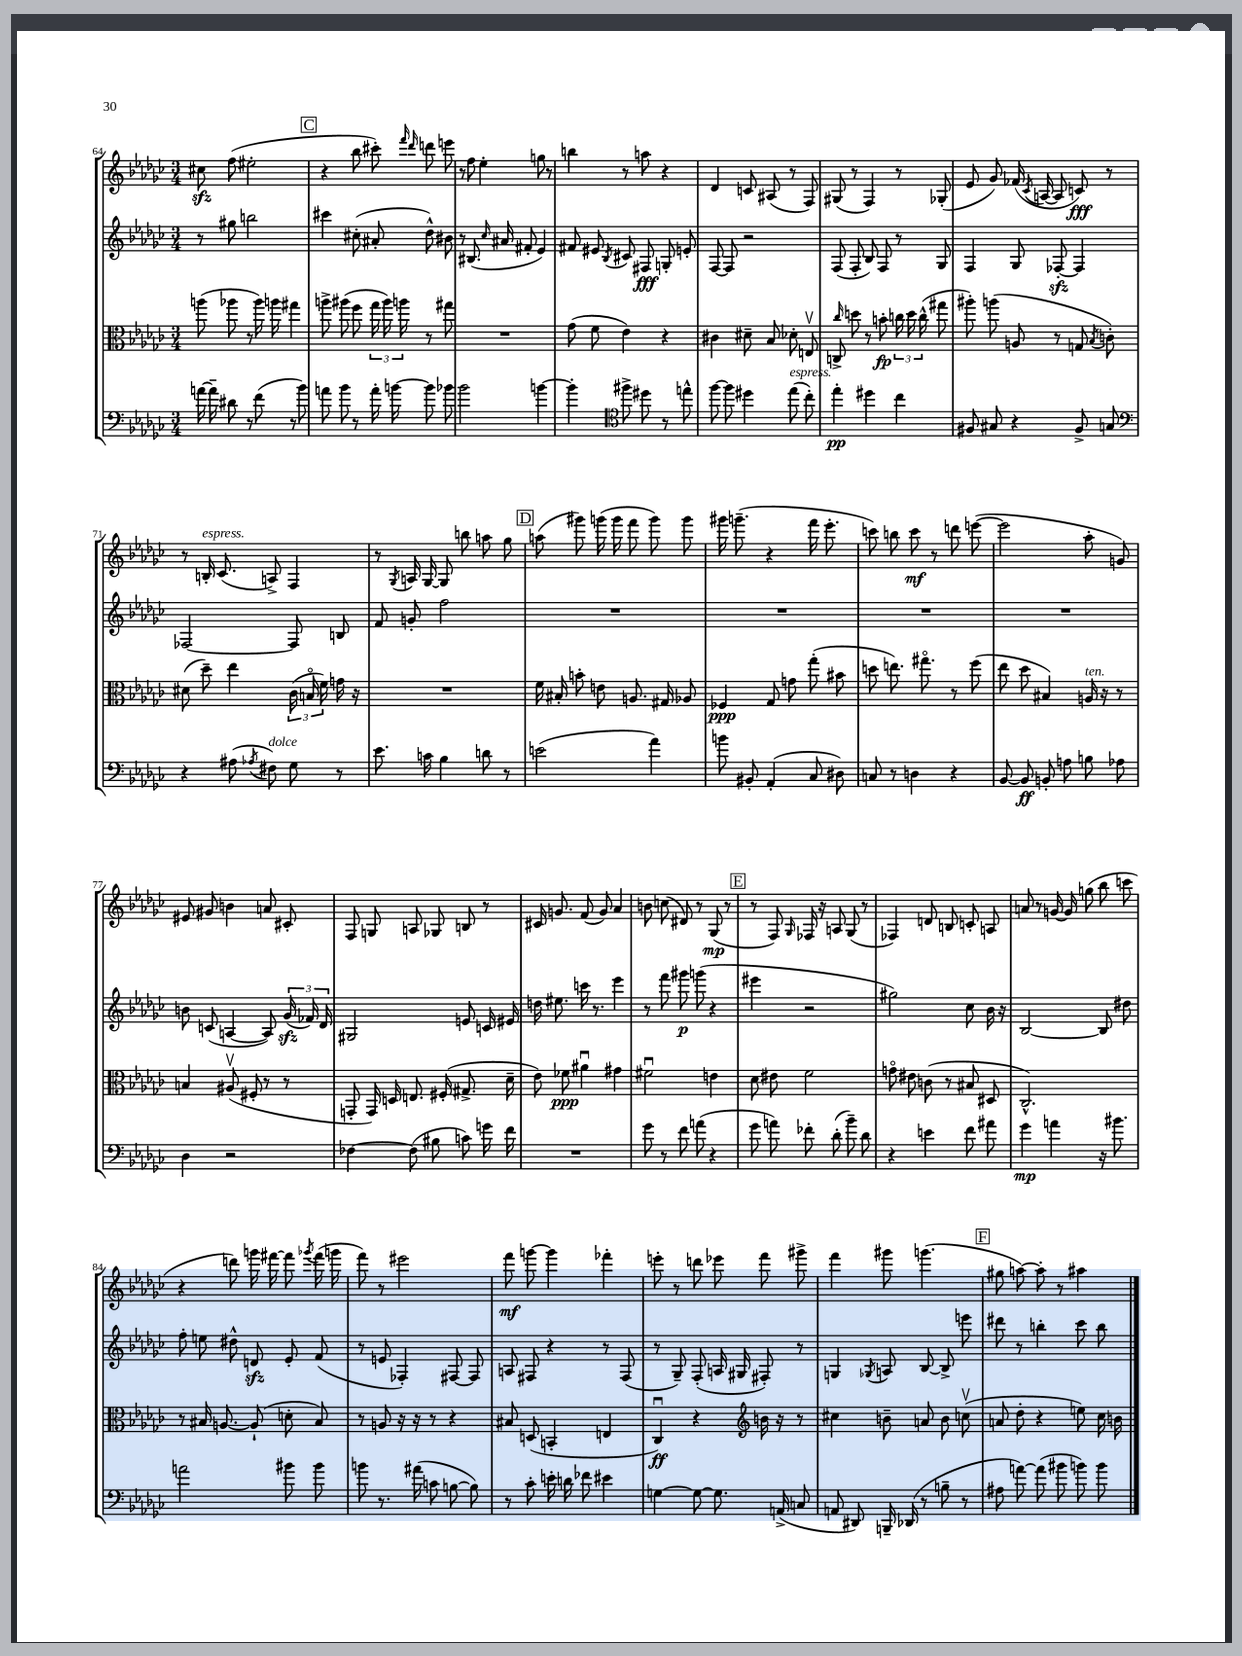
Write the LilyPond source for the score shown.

<<
\new StaffGroup <<
\new Staff = "s0" {
    \clef treble \key ges \major \numericTimeSignature \time 3/4
    \autoBeamOff cis''8\sfz f''8( eis''2-. |
    \mark \markup { \box "C" } r4 bes''8 cis'''8-.) \grace { f'''16 des'''16 } d'''8 e'''8 |
    r8 f''8 ees''4-. g''8 r8 |
    b''4 r8 a''8 r4 |
    des'4 c'8 ais8( r8 f8) |
    gis8( r8 f4) r8 ges8-.( |
    ees'8 ges'8) fes'16( \acciaccatura { ces'8 } a16~ a8 c'8\fff) r8 |
    r8 b16-.^\markup { \italic "espress." } ces'8.( a8->) f4 |
    r8 \acciaccatura { ges8 } a16 ges16~ ges8 b''8 a''8 ges''8 |
    \mark \markup { \box "D" } a''8( gis'''8) g'''16( g'''16 f'''8 g'''8) g'''8 |
    gis'''16 g'''8.--( r4 f'''16 ees'''8.-. |
    c'''8) b''8 c'''8\mf r8 d'''8 e'''8~( |
    e'''2 aes''8-. g'8) |
    eis'8 gis'8 b'4 a'8 cis'8-. |
    f8 g8 a8 ges8 b8 r8 |
    cis'16 g'8. f'8( g'8) aes'4 |
    b'8 c''8( dis'8) r8 ges8\mp( r8 |
    \mark \markup { \box "E" } r8 f8) \grace { ges16 } fes16 r16 a8 ges8( r8 |
    fes4) d'8 b8 c'8-. a8 |
    a'8 r8 g'16~ g'16 g''8( bes''8 c'''8 |
    r4 d'''8) g'''16 fis'''16~ fis'''8 \acciaccatura { ges'''8 } fis'''16( g'''16 |
    f'''8) r8 eis'''2 |
    f'''8\mf g'''8~ g'''4 fes'''4-. |
    e'''8-. r8 d'''8 ees'''8 f'''8 gis'''8-> |
    f'''4 gis'''8 g'''4.( |
    \mark \markup { \box "F" } gis''8 a''8~) a''8-. r8 ais''4 \bar "|." |
}
\new Staff = "s1" {
    \clef treble \key ges \major \numericTimeSignature \time 3/4
    \autoBeamOff r8 gis''8 b''2 |
    \mark \markup { \box "C" } cis'''4 cis''8-.( ais'8-. des''8-^) bis'8 |
    r8 bis8.( \grace { ces''16 } ais'16 fis'8-. ees'4) |
    fis'8 eis'8 \acciaccatura { bes8 } cis'8 fis8\fff g8-. e'8-. |
    f8~ f8 r2 |
    f8( f8-. bes8) f8 r8 ges8 |
    f4 ges8 fes8~-.\sfz fes4 |
    fes2~ fes8 b8 |
    f'8 g'8-. f''2 |
    \mark \markup { \box "D" } R2. |
    R2. |
    R2. |
    R2. |
    b'8 c'8( a4~ a8) \tuplet 3/2 { ges'16\sfz( fes'16) des'16 } |
    gis2 e'8 c'16 eis'16 |
    d''16 eis''8. c'''16 r8. ees'''4 |
    r8 f'''8 gis'''8\p g'''8( r4 |
    \mark \markup { \box "E" } eis'''4 r2 |
    gis''2) ces''8 bes'16 r16 |
    bes2~ bes8 dis''8 |
    f''8-. e''8 dis''8-^ d'8\sfz ees'8-. f'8( |
    r8 e'8 fes4-.) fis8~ fis8 |
    a8 fis8 r4 r8 fis8( |
    r8 ges8--) f8-.( a16 gis16 fis8-.) r8 |
    g4 \acciaccatura { ges8 } a8 bes8~ bes8-> e'''8 |
    \mark \markup { \box "F" } dis'''8 r8 b''4-. ces'''8 b''8 \bar "|." |
}
\new Staff = "s2" {
    \clef alto \key ges \major \numericTimeSignature \time 3/4
    \autoBeamOff a''8( aes''8 r8 aes''16) a''16 gis''4 |
    \mark \markup { \box "C" } a''8-> ais''8( f''8 \tuplet 3/2 { ges''16 ais''16) a''16 } r8 gis''8 |
    R2. |
    ges'8( f'8 ees'4) r4 |
    cis'4 dis'8-- bes8 des'8-. e8\upbow |
    c8-> \grace { ces''16 } d''8 r8 b'8-.\fp \tuplet 3/2 { c''16 d''16 c''16-^( } gis''8 |
    ais''8-.) a''8( a8 r8 g8 \acciaccatura { bes8 } c'8-.) |
    dis'8( des''8--) ees''4 \tuplet 3/2 { ces'16( b16\flageolet f'16) } g'16 r16 |
    R2. |
    \mark \markup { \box "D" } f'16 bis16-. b'8-. e'8 a8. gis16 aes8 |
    fes4\ppp ges8 g'8 ges''8-.( bis'8 |
    d''8 e''8.) gis''8.\flageolet r8 f''8( |
    ees''8 des''8 bis4) a16^\markup { \italic "ten." } r16 r8 |
    b4 ais8\upbow( fis8-. r8 r8 |
    g,8-. g,16) d16 e8. fis16-.( gis8.-> des'16-- |
    ees'8) fes'8\ppp ais'4\downbow gis'4 |
    fis'2\downbow e'4 |
    \mark \markup { \box "E" } des'8 eis'8 f'2 |
    g'8\flageolet eis'8 c'8( r8 bis8 dis8 |
    ces2.-^) |
    r8 bis16 a8.~ a8-!( d'8-. bis8) |
    r8 a8 r16 r16 r8 r4 |
    bis8 d8( b,4-. e4 |
    ces4\downbow\ff) r4 \clef treble b'16 r16 r8 |
    cis''4 b'8-- a'8 b'8 c''8\upbow( |
    \mark \markup { \box "F" } a'8 des''8-. r4 e''8) ces''16 b'16 \bar "|." |
}
\new Staff = "s3" {
    \clef bass \key ges \major \numericTimeSignature \time 3/4
    \autoBeamOff a'16~ a'16-- dis'8 r8 f'8( r8 bes'8) |
    \mark \markup { \box "C" } a'8 bes'8 r8 a'16-. b'16~ b'8 bes'8 |
    bes'2 b'4~ |
    b'4-. \clef tenor fis''8-> dis''8 r8 e''8-^ |
    f''8~ f''8 dis''4 ees''8^\markup { \italic "espress." }( ces''8-.) |
    ees''4-.\pp dis''4 ces''4 |
    fis8 gis8 r4 fis8-> g8 |
    \clef bass r4 ais8( \acciaccatura { aes8 } fis8^\markup { \italic "dolce" }) ges8 r8 |
    ees'8. c'16 bes4 d'8 r8 |
    \mark \markup { \box "D" } e'2( aes'4) |
    b'8 bis,8-. aes,4-.( ces8 dis8) |
    c8 r8 d4 r4 |
    bes,8~ bes,8\ff b,8-. a8 b8 aes8 |
    des4 r2 |
    fes4~ fes8( bis8 c'8) g'16 f'16 |
    R2. |
    ges'8 r8 f'8 a'8( r4 |
    \mark \markup { \box "E" } ges'8 a'8) fes'8-. des'8-.( bes'8--) des'8 |
    r4 e'4 f'8 ais'8 |
    ges'4\mp a'4 r16 bis'8. |
    a'2 bis'8 bis'8 |
    b'8 r8. ais'16( c'8 b8~ b8) |
    r8 ces'8-. e'16-. d'16 fes'8 eis'4 |
    g4~ g8~ g8. a,16->( c8 |
    a,8 dis,8) b,,16-- des,16( r8 b8-- r8 |
    \mark \markup { \box "F" } ais8 a'8~) a'8( bis'8 b'8) b'8 \bar "|." |
}
>>
>>
\layout { \context { \Score currentBarNumber = #64 } }
